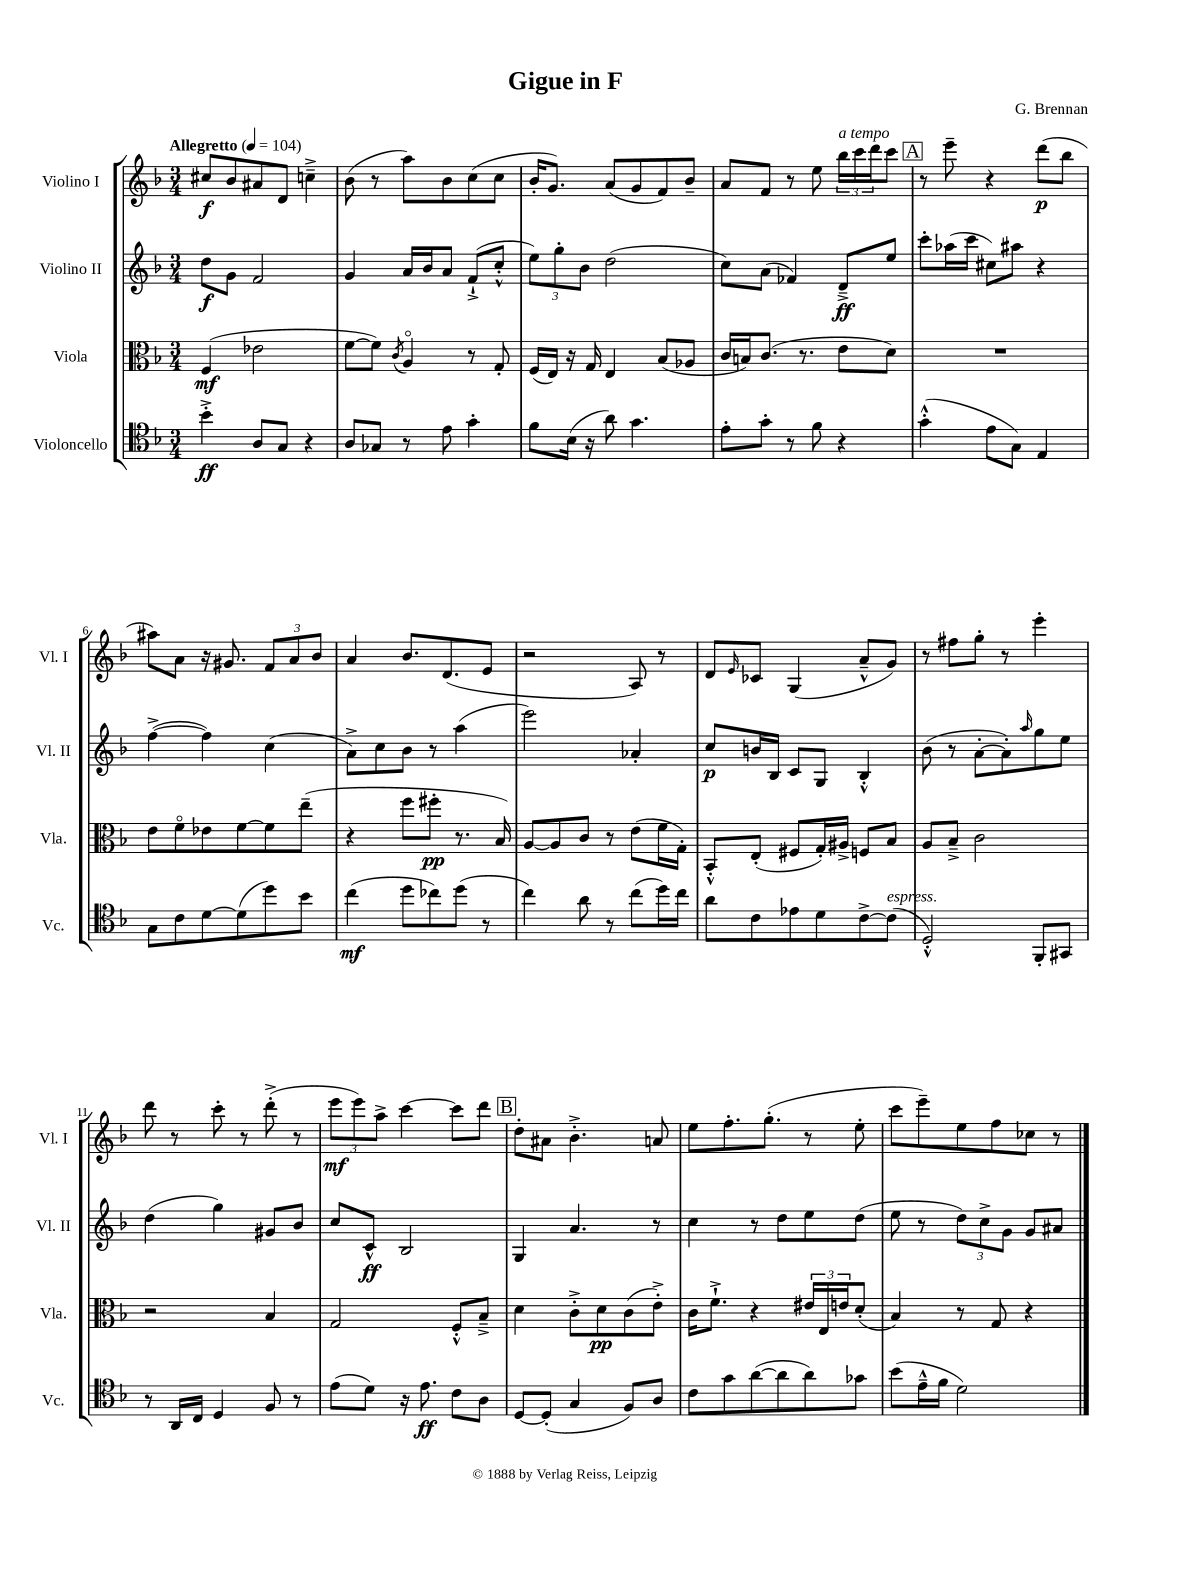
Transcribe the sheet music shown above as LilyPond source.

\header { title = "Gigue in F" composer = "G. Brennan" }
<<
\new StaffGroup <<
\new Staff = "s0" \with { instrumentName = "Violino I" shortInstrumentName = "Vl. I" } {
    \clef treble \key f \major \numericTimeSignature \time 3/4 \tempo "Allegretto" 4 = 104
    cis''8\f bes'8 ais'8 d'8 c''4---> |
    bes'8( r8 a''8) bes'8 c''8( c''8 |
    bes'16-. g'8.) a'8( g'8 f'8) bes'8-- |
    a'8 f'8 r8 e''8 \tuplet 3/2 { bes''16^\markup { \italic "a tempo" } c'''16 d'''16 } c'''8 |
    \mark \markup { \box "A" } r8 e'''8-- r4 d'''8\p( bes''8 |
    ais''8) a'8 r16 gis'8. \tuplet 3/2 { f'8 a'8 bes'8 } |
    a'4 bes'8. d'8.( e'8 |
    r2 a8) r8 |
    d'8 \grace { e'16 } ces'8 g4( a'8---^ g'8) |
    r8 fis''8 g''8-. r8 e'''4-. |
    d'''8 r8 c'''8-. r8 d'''8-.->( r8 |
    \tuplet 3/2 { e'''8\mf e'''8) a''8-> } c'''4~ c'''8 d'''8 |
    \mark \markup { \box "B" } d''8-. ais'8 bes'4.-.-> a'8 |
    e''8 f''8.-. g''8.-.( r8 e''8-. |
    c'''8 e'''8--) e''8 f''8 ces''8 r8 \bar "|." |
}
\new Staff = "s1" \with { instrumentName = "Violino II" shortInstrumentName = "Vl. II" } {
    \clef treble \key f \major \numericTimeSignature \time 3/4
    d''8\f g'8 f'2 |
    g'4 a'16 bes'16 a'8 f'8-!->( c''8-.-^ |
    \tuplet 3/2 { e''8) g''8-. bes'8 } d''2( |
    c''8) a'8( fes'4) d'8--->\ff e''8 |
    \mark \markup { \box "A" } c'''8-. aes''16( c'''16 cis''8) ais''8 r4 |
    f''4~->( f''4) c''4( |
    a'8->) c''8 bes'8 r8 a''4( |
    e'''2) aes'4-. |
    c''8\p b'16 bes16 c'8 g8 bes4-.-^ |
    bes'8( r8 a'8~-. a'8-.) \grace { a''16 } g''8 e''8 |
    d''4( g''4) gis'8 bes'8 |
    c''8 c'8-^\ff bes2 |
    \mark \markup { \box "B" } g4 a'4. r8 |
    c''4 r8 d''8 e''8 d''8( |
    e''8 r8 \tuplet 3/2 { d''8) c''8-> g'8 } g'8 ais'8 \bar "|." |
}
\new Staff = "s2" \with { instrumentName = "Viola" shortInstrumentName = "Vla." } {
    \clef alto \key f \major \numericTimeSignature \time 3/4
    f4\mf( ees'2 |
    f'8~ f'8) \acciaccatura { c'8 } a4\flageolet r8 g8-. |
    f16( e16) r16 g16 e4 bes8( aes8 |
    c'16 b16) c'8.( r8. e'8 d'8) |
    \mark \markup { \box "A" } R2. |
    e'8 f'8\flageolet ees'8 f'8~ f'8 e''8--( |
    r4 f''8 fis''8-.\pp r8. bes16) |
    a8~ a8 c'8 r8 e'8( f'16 g16-.) |
    bes,8-.-^ e8-.( fis8 g16-.) ais16-> f8 bes8 |
    a8 bes8---> c'2 |
    r2 bes4 |
    g2 f8-.-^ bes8---> |
    \mark \markup { \box "B" } d'4 c'8-.-> d'8\pp c'8( e'8-.->) |
    c'16 f'8.-!-> r4 \tuplet 3/2 { eis'16 e16 e'16 } d'8-.( |
    bes4) r8 g8 r4 \bar "|." |
}
\new Staff = "s3" \with { instrumentName = "Violoncello" shortInstrumentName = "Vc." } {
    \clef tenor \key f \major \numericTimeSignature \time 3/4
    bes'4-.->\ff a8 g8 r4 |
    a8 ges8 r8 e'8 g'4-. |
    f'8 bes16( r16 a'8) g'4. |
    e'8-. g'8-. r8 f'8 r4 |
    \mark \markup { \box "A" } g'4-.-^( e'8 g8) e4 |
    g8 c'8 d'8~ d'8( d''8) bes'8 |
    c''4\mf( d''8 ces''8) d''8( r8 |
    c''4) a'8 r8 c''8( d''16) c''16 |
    a'8 c'8 ees'8 d'8 c'8~-> c'8^\markup { \italic "espress." }( |
    d2-.-^) f,8-. gis,8 |
    r8 a,16 c16 d4 f8 r8 |
    e'8( d'8) r16 e'8.\ff c'8 a8 |
    \mark \markup { \box "B" } d8~ d8-.( g4 f8) a8 |
    c'8 g'8 a'8~( a'8 a'8) ges'8 |
    bes'8( e'16---^ f'16 d'2) \bar "|." |
}
>>
>>
